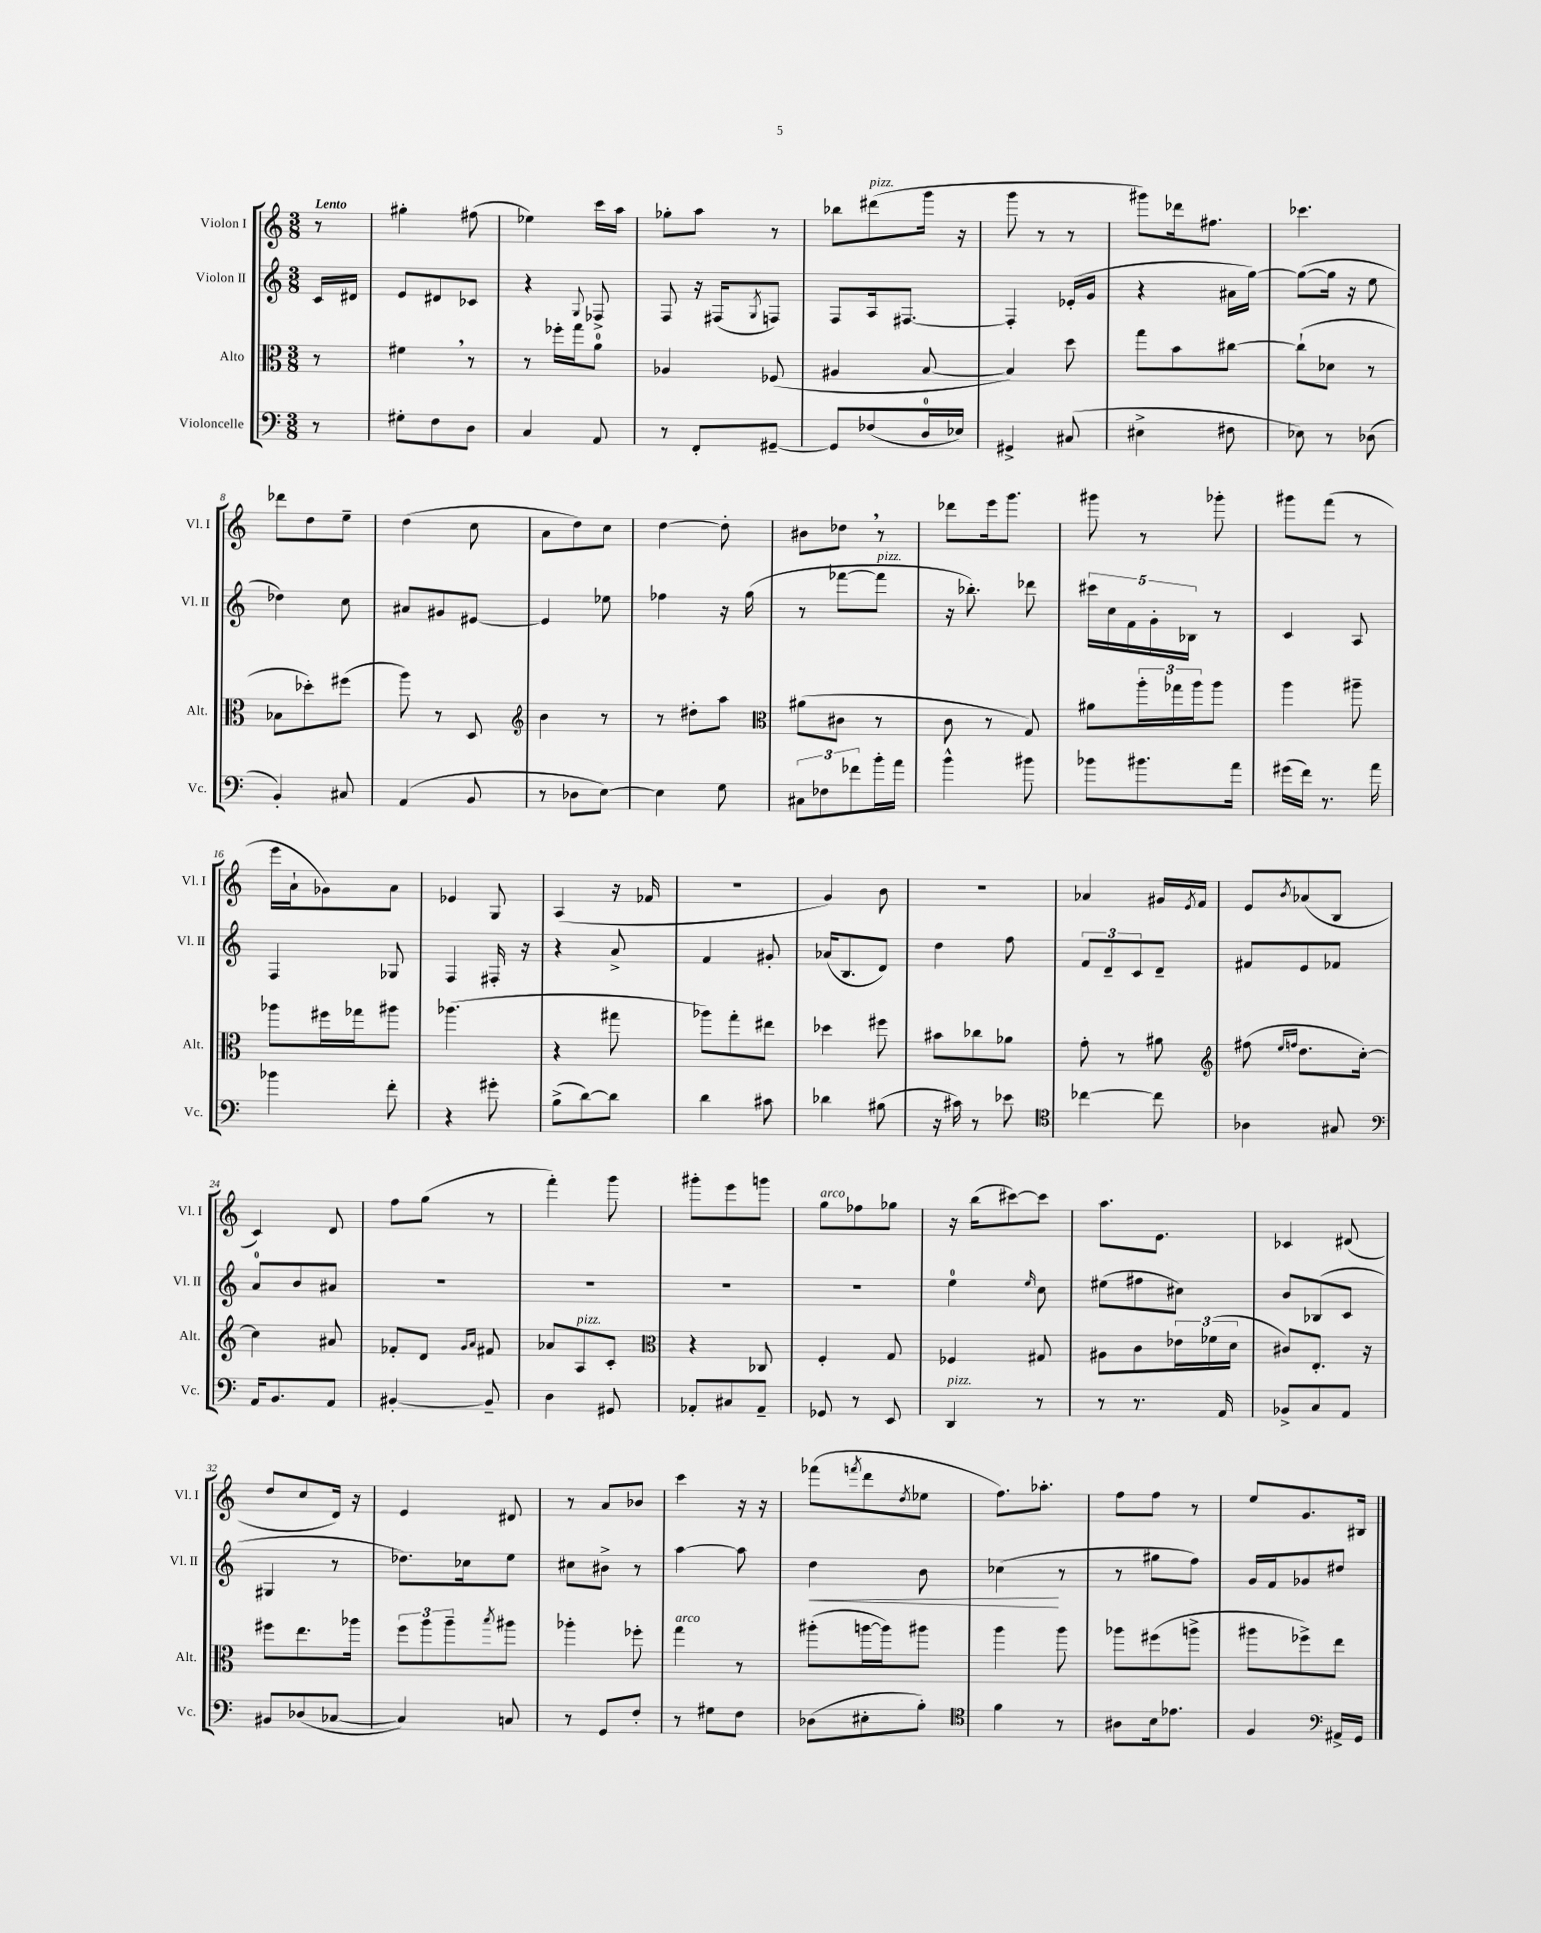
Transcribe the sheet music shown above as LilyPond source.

<<
\new StaffGroup <<
\new Staff = "s0" \with { instrumentName = "Violon I" shortInstrumentName = "Vl. I" } {
    \clef treble \key c \major \numericTimeSignature \time 3/8 \partial 8 \tempo "Lento"
    r8 |
    gis''4-. fis''8( |
    ees''4) c'''16 a''16 |
    ges''8-. a''8 r8 |
    bes''8 dis'''8^\markup { \italic "pizz." }( g'''16 r16 |
    g'''8 r8 r8 |
    gis'''8) des'''16 fis''8. |
    ces'''4. |
    des'''8 d''8 e''8-- |
    d''4( c''8 |
    a'8 d''8) c''8 |
    d''4~ d''8-. |
    bis'8 des''8 \breathe r8 |
    des'''8 e'''16 g'''8. |
    gis'''8 r8 ges'''8-. |
    gis'''8 f'''8( r8 |
    e'''16 a'16-! ges'8) a'8 |
    ees'4 g8 |
    a4( r16 fes'16 |
    R4. |
    g'4) b'8 |
    R4. |
    aes'4 gis'16 \acciaccatura { e'8 } f'16 |
    e'8 \acciaccatura { b'8 } aes'8( b8 |
    c'4) d'8 |
    f''8 g''8( r8 |
    f'''4-.) g'''8 |
    gis'''8-. e'''8 g'''8 |
    g''8^\markup { \italic "arco" } fes''8 ges''8 |
    r16 b''16( cis'''8~) cis'''8 |
    a''8. e'8. |
    ces'4 dis'8( |
    d''8 c''8 d'16) r16 |
    e'4 dis'8 |
    r8 a'8 bes'8 |
    c'''4 r16 r16 |
    fes'''8( \acciaccatura { f'''8 } d'''8 \acciaccatura { d''8 } ees''8 |
    f''8.) aes''8.-. |
    f''8 f''8 r8 |
    e''8 g'8. bis16 \bar "|." |
}
\new Staff = "s1" \with { instrumentName = "Violon II" shortInstrumentName = "Vl. II" } {
    \clef treble \key c \major \numericTimeSignature \time 3/8 \partial 8
    c'16 dis'16 |
    e'8 dis'8 ces'8 |
    r4 \appoggiatura { g8 } fes8-> |
    f8 r16 fis16( \acciaccatura { g8 } f8) |
    f8 a16 fis8.~ |
    fis4-. ees'16-.( g'16 |
    r4 ais'16 g''16~) |
    g''8~( g''16 r16 e''8 |
    des''4) c''8 |
    ais'8 gis'8 eis'8~ |
    eis'4 ees''8 |
    fes''4 r16 g''16( |
    r8 fes'''8~ fes'''8^\markup { \italic "pizz." } |
    r16 bes''8.-.) des'''8 |
    \tuplet 5/4 { cis'''16 c''16 f'16 g'16-. bes16 } r8 |
    c'4 a8 |
    f4 ges8 |
    f4 fis16-. r16 |
    r4 a'8-> |
    f'4 gis'8-. |
    aes'16( b8. d'8) |
    d''4 f''8 |
    \tuplet 3/2 { f'8 d'8-- c'8 } d'8-- |
    fis'8 e'8 fes'8 |
    a'8-0 b'8 ais'8 |
    R4. |
    R4. |
    R4. |
    R4. |
    e''4-0 \grace { e''16 } c''8 |
    eis''8( fis''8 cis''8) |
    b'8 bes8( c'8 |
    gis4 r8 |
    des''8.) ces''16 e''8 |
    cis''8 bis'8-> r8 |
    a''4~ a''8 |
    d''4\< b'8 |
    ces''4\!( r8 |
    r8 gis''8 f''8) |
    g'16 f'16 ges'8 dis''8 \bar "|." |
}
\new Staff = "s2" \with { instrumentName = "Alto" shortInstrumentName = "Alt." } {
    \clef alto \key c \major \numericTimeSignature \time 3/8 \partial 8
    r8 |
    fis'4 \breathe r8 |
    r8 fes''16-. g''16 a'8-0 |
    aes4 fes8( |
    ais4 b8~ |
    b4) d''8 |
    g''8 b'8 cis''8~ |
    cis''8-!( des'8 r8 |
    bes8 des''8-.) fis''8( |
    a''8) r8 d8 |
    \clef treble b'4 r8 |
    r8 dis''8-. a''8 |
    \clef alto ais'8( cis'8 r8 |
    c'8 r8 g8) |
    ais'8 \tuplet 3/2 { a''16-. ges''16 a''16 } a''8 |
    a''4 ais''8-- |
    aes''8 fis''16 ges''16 ais''8 |
    aes''4.( |
    r4 gis''8 |
    aes''8) g''8-. eis''8 |
    des''4 fis''8 |
    bis'8 ces''8 aes'8 |
    g'8-. r8 ais'8 |
    \clef treble fis''8( \grace { e''16 f''16 } d''8. c''16~-.) |
    c''4 ais'8 |
    fes'8-. d'8 \grace { g'16 a'16 } fis'8 |
    aes'8 a8^\markup { \italic "pizz." } c'8-. |
    \clef alto r4 ces8 |
    f4-. g8 |
    fes4 gis8 |
    ais8 c'8 \tuplet 3/2 { ees'16 fes'16( d'16 } |
    cis'8) e8.-. r16 |
    fis''8 e''8. aes''16 |
    \tuplet 3/2 { f''8 a''8 a''8-- } \acciaccatura { b''8 } ais''8 |
    aes''4-. fes''8-. |
    g''4^\markup { \italic "arco" } r8 |
    ais''8-.( a''16~ a''16) ais''8 |
    a''4 a''8 |
    aes''8 fis''8( a''8-> |
    ais''8 fes''8->) e''8 \bar "|." |
}
\new Staff = "s3" \with { instrumentName = "Violoncelle" shortInstrumentName = "Vc." } {
    \clef bass \key c \major \numericTimeSignature \time 3/8 \partial 8
    r8 |
    gis8-. f8 d8 |
    c4 a,8 |
    r8 f,8-. gis,8~-- |
    gis,8 fes8( d16-0 ees16) |
    gis,4-> cis8( |
    eis4-> fis8 |
    ees8) r8 des8( |
    b,4-.) cis8 |
    a,4( b,8 |
    r8 des8 e8~) |
    e4 g8 |
    \tuplet 3/2 { cis8 fes8 fes'8 } b'16-. a'16 |
    b'4-^ bis'8 |
    bes'8 bis'8. a'16 |
    gis'16( f'16) r8. a'16 |
    bes'4 f'8-. |
    r4 gis'8-. |
    b8->( d'8~) d'8 |
    d'4 cis'8 |
    des'4 bis8( |
    r16 cis'16) r8 ees'8 |
    \clef tenor ces''4~ ces''8 |
    aes4 gis8 |
    \clef bass a,16 b,8. a,8 |
    bis,4~-. bis,8-- |
    d4 gis,8 |
    aes,8-. cis8 aes,8-- |
    ges,8 r8 e,8 |
    d,4^\markup { \italic "pizz." } r8 |
    r8 r8. a,16 |
    bes,8-> c8 a,8 |
    bis,8 des8( ces8~ |
    ces4) c8 |
    r8 g,8 f8-. |
    r8 gis8 f8 |
    des8( eis8-. b8-.) |
    \clef tenor f'4 r8 |
    ais8 b16 ees'8. |
    f4 \clef bass ais,16-> g,16 \bar "|." |
}
>>
>>
